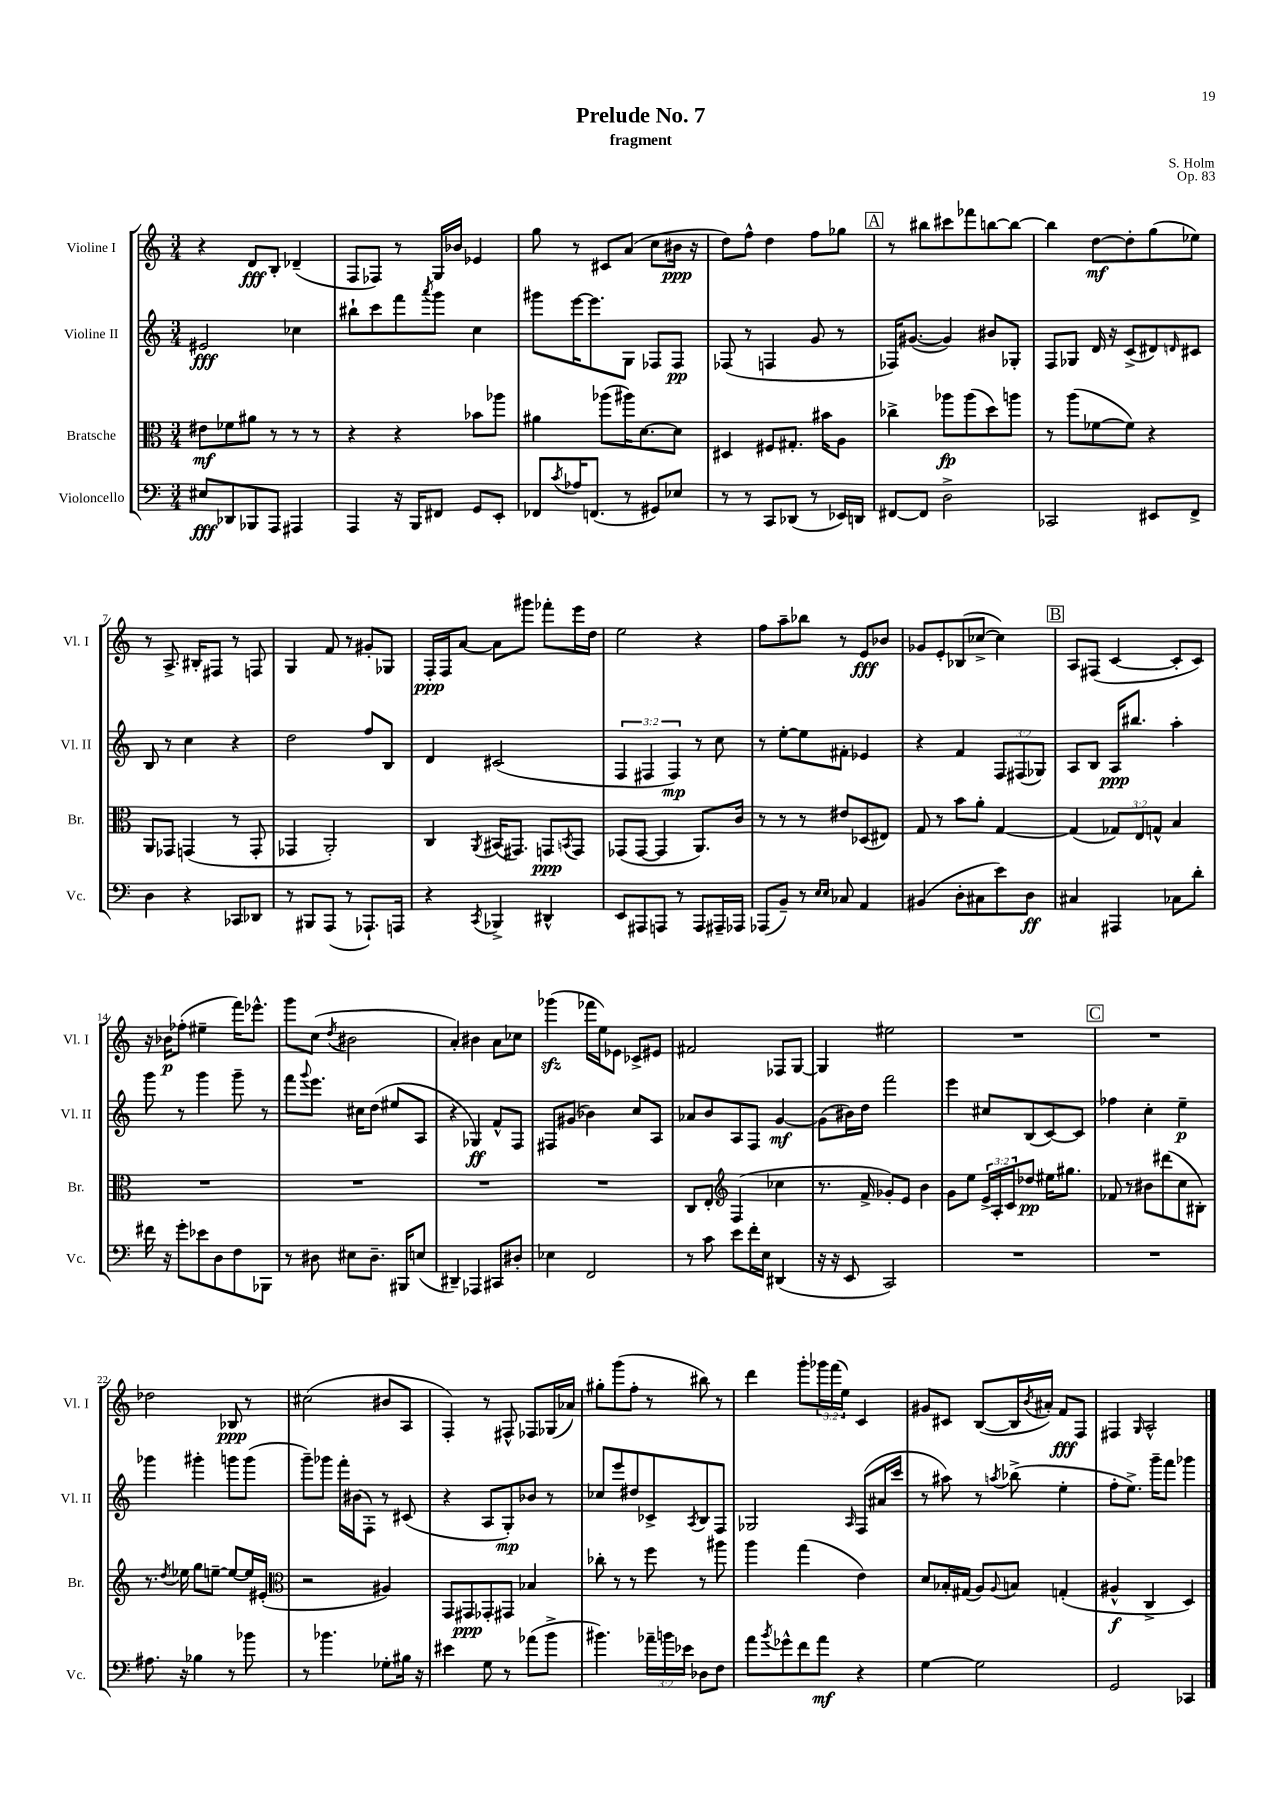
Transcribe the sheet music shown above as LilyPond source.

\header { title = "Prelude No. 7" composer = "S. Holm" subtitle = "fragment" opus = "Op. 83" }
<<
\new StaffGroup <<
\new Staff = "s0" \with { instrumentName = "Violine I" shortInstrumentName = "Vl. I" } {
    \clef treble \key c \major \numericTimeSignature \time 3/4 \override Staff.TupletNumber.text = #tuplet-number::calc-fraction-text
    r4 d'8\fff b8-. des'4--( |
    f8 fes8) r8 g16 bes'16 ees'4 |
    g''8 r8 cis'8 a'8( c''8 bis'16\ppp r16 |
    d''8) f''8-^ d''4 f''8 ges''8 |
    \mark \markup { \box "A" } r8 bis''8 cis'''8 fes'''8 b''8~ b''8~ |
    b''4 d''8~\mf d''8-. g''8( ees''8) |
    r8 a8.-> bis16-. fis8 r8 f8 |
    g4 f'8 r8 gis'8-. ges8 |
    f16-.\ppp f16 a'8~ a'8 gis'''8 fes'''8-. e'''16 d''16 |
    e''2 r4 |
    f''8 a''8-- bes''8 r8 e'8\fff bes'8 |
    ges'8 e'8-. bes8( ces''8~-> ces''4) |
    \mark \markup { \box "B" } a8 fis8( c'4~ c'8-. c'8) |
    r16 bes'16\p fes''8-.( eis''4-- f'''16) ees'''8.-^ |
    g'''8 c''8( \acciaccatura { d''8 } bis'2 |
    a'4-.) bis'4 a'8 ces''8 |
    ges'''4\sfz( fes'''16 e''16) ees'8 ces'8-> eis'8 |
    fis'2 fes8 g8~ |
    g4 eis''2 |
    R2. |
    \mark \markup { \box "C" } R2. |
    des''2 bes8\ppp r8 |
    cis''2( bis'8 a8 |
    f4-.) r8 fis8-^ fes8 ges16( aes'16) |
    gis''8-. g'''8( f''8-. r8 bis''8) r8 |
    d'''4 g'''8-. \tuplet 3/2 { ges'''16 f'''16( e''16) } c'4 |
    gis'8 cis'8 b8~( b16 \acciaccatura { b'8 } ais'16-.) f'8\fff f8 |
    fis4 \grace { g16 } a2-^ \bar "|." |
}
\new Staff = "s1" \with { instrumentName = "Violine II" shortInstrumentName = "Vl. II" } {
    \clef treble \key c \major \numericTimeSignature \time 3/4 \override Staff.TupletNumber.text = #tuplet-number::calc-fraction-text
    eis'2\fff ces''4 |
    bis''8-! c'''8 f'''8 \acciaccatura { a'''8 } g'''8 c''4 |
    gis'''8 e'''16~ e'''8. g8 fes8 fes8\pp |
    fes8( r8 f4 g'8 r8 |
    \mark \markup { \box "A" } fes16) gis'8.~( gis'4) bis'8 ges8-. |
    f8 ges8 d'16 r16 c'8->( dis'8) \grace { d'16 } cis'8 |
    b8 r8 c''4 r4 |
    d''2 f''8 b8 |
    d'4 cis'2( |
    \tuplet 3/2 { f4 fis4 fis4\mp) } r8 c''8 |
    r8 e''8~-. e''8 fis'8-. ees'4 |
    r4 f'4 \tuplet 3/2 { f8 fis8( ges8) } |
    \mark \markup { \box "B" } a8 b8 a16\ppp bis''8. a''4-. |
    g'''8 r8 g'''4 g'''8-- r8 |
    f'''8 \appoggiatura { g'''8 } e'''8. cis''16 d''8( eis''8 a8 |
    r4 ges4\ff) f'8-^ f8 |
    fis8 gis'8( bes'4) c''8 a8 |
    aes'8 b'8 a8 f8 g'4~\mf |
    g'8( bis'16) d''16 f'''2 |
    e'''4 cis''8 b8( c'8~) c'8 |
    \mark \markup { \box "C" } fes''4 c''4-. e''4--\p |
    ges'''4 gis'''4-. g'''8 g'''8( |
    g'''8--) ges'''8 f'''16-. bis'16( f8-.) r8 cis'8( |
    r4 a8 g8-.\mp) bes'8 r8 |
    ces''8 e'''8 dis''8 ces'8-> \acciaccatura { a8 } b8 f8 |
    ges2 \grace { a16 } f8( ais'16 c'''16 |
    r8 ais''8) r8 \acciaccatura { a''8 } bes''8->( e''4-. |
    f''8-. e''8.->) g'''16-- f'''8 ges'''4 \bar "|." |
}
\new Staff = "s2" \with { instrumentName = "Bratsche" shortInstrumentName = "Br." } {
    \clef alto \key c \major \numericTimeSignature \time 3/4 \override Staff.TupletNumber.text = #tuplet-number::calc-fraction-text
    eis'8\mf fes'8 ais'8 r8 r8 r8 |
    r4 r4 bes'8 aes''8 |
    ais'4 aes''8( ais''16) d'8.~ d'8 |
    dis4 fis8 gis8.-. bis'16 a8 |
    \mark \markup { \box "A" } ces''4-> aes''8\fp aes''8( d''8) a''8 |
    r8 a''8( fes'8~ fes'8) r4 |
    a,8 ges,8 g,4( r8 g,8-. |
    ges,4 a,2-.) |
    c4 \acciaccatura { a,8 } bis,16( gis,8.) g,8\ppp \acciaccatura { b,8 } g,8 |
    ges,8( ges,8~ ges,4 a,8.) c'16 |
    r8 r8 r8 eis'8 des8( eis8) |
    g8 r8 b'8 a'8-. g4~ |
    \mark \markup { \box "B" } g4( \tuplet 3/2 { ges8) e8 g8-^ } b4 |
    R2. |
    R2. |
    R2. |
    R2. |
    c8 e8-. \clef treble f4( ces''4 |
    r8. f'16-> ges'8-.) e'8 b'4 |
    g'8 e''8 \tuplet 3/2 { e'16-> a16-. c'16 } des''8\pp eis''16 gis''8. |
    \mark \markup { \box "C" } fes'8 r8 bis'8 dis'''8( c''8 bis8-.) |
    r8. \acciaccatura { d''8 } ees''16 g''8 e''8~-- e''8~ e''16 eis'16-.( |
    \clef alto r2 ais4) |
    g,8 gis,8\ppp ges,8-. gis,8 bes4 |
    ces''8-. r8 r8 f''8 r8 ais''8 |
    a''4 g''4( e'4) |
    d'8 bes16-. gis16( a8) \appoggiatura { a8 } b8 g4-.( |
    ais4-^\f c4-> d4) \bar "|." |
}
\new Staff = "s3" \with { instrumentName = "Violoncello" shortInstrumentName = "Vc." } {
    \clef bass \key c \major \numericTimeSignature \time 3/4 \override Staff.TupletNumber.text = #tuplet-number::calc-fraction-text
    eis8\fff des,8 bes,,8 a,,8 ais,,4 |
    a,,4 r16 b,,16 fis,8 g,8 e,8-. |
    fes,8 \acciaccatura { c'8 } aes16 f,8.( r8 gis,8) ees8 |
    r8 r8 c,8 des,8( r8 ees,16) d,16 |
    \mark \markup { \box "A" } fis,8~ fis,8 d2-> |
    ces,2 eis,8 f,8-> |
    d4 r4 ces,8 des,8 |
    r8 bis,,8 a,,8( r8 aes,,8.-!) a,,16 |
    r4 \acciaccatura { c,8 } bes,,4-> dis,4-^ |
    e,8 ais,,8 a,,8 r8 a,,8 ais,,16-- aes,,16 |
    aes,,8( b,8--) r8 \grace { e16 e16 } ces8 a,4 |
    bis,4( d8-. cis8 e'8) d8\ff |
    \mark \markup { \box "B" } cis4 ais,,4 ces8 d'8-. |
    fis'16 r16 g'8-. ees'8 d8 f8 bes,,8 |
    r8 dis8 eis8 dis8.-- bis,,16 e8( |
    dis,4--) aes,,4 cis,8 dis8-. |
    ees4 f,2 |
    r8 c'8 e'8 f'16-. e16 dis,4( |
    r16 r16 e,8 c,2) |
    R2. |
    \mark \markup { \box "C" } R2. |
    ais8. r16 bes4 r8 bes'8 |
    r8 bes'4. ges8-. bis16 r16 |
    eis'4 g8 r8 aes'8( b'8-> |
    bis'4.) \tuplet 3/2 { aes'16-- b'16 ees'16 } des8 f8 |
    a'8 \acciaccatura { b'8 } ges'8-^ f'8 a'8\mf r4 |
    g4~ g2 |
    g,2 ces,4 \bar "|." |
}
>>
>>
